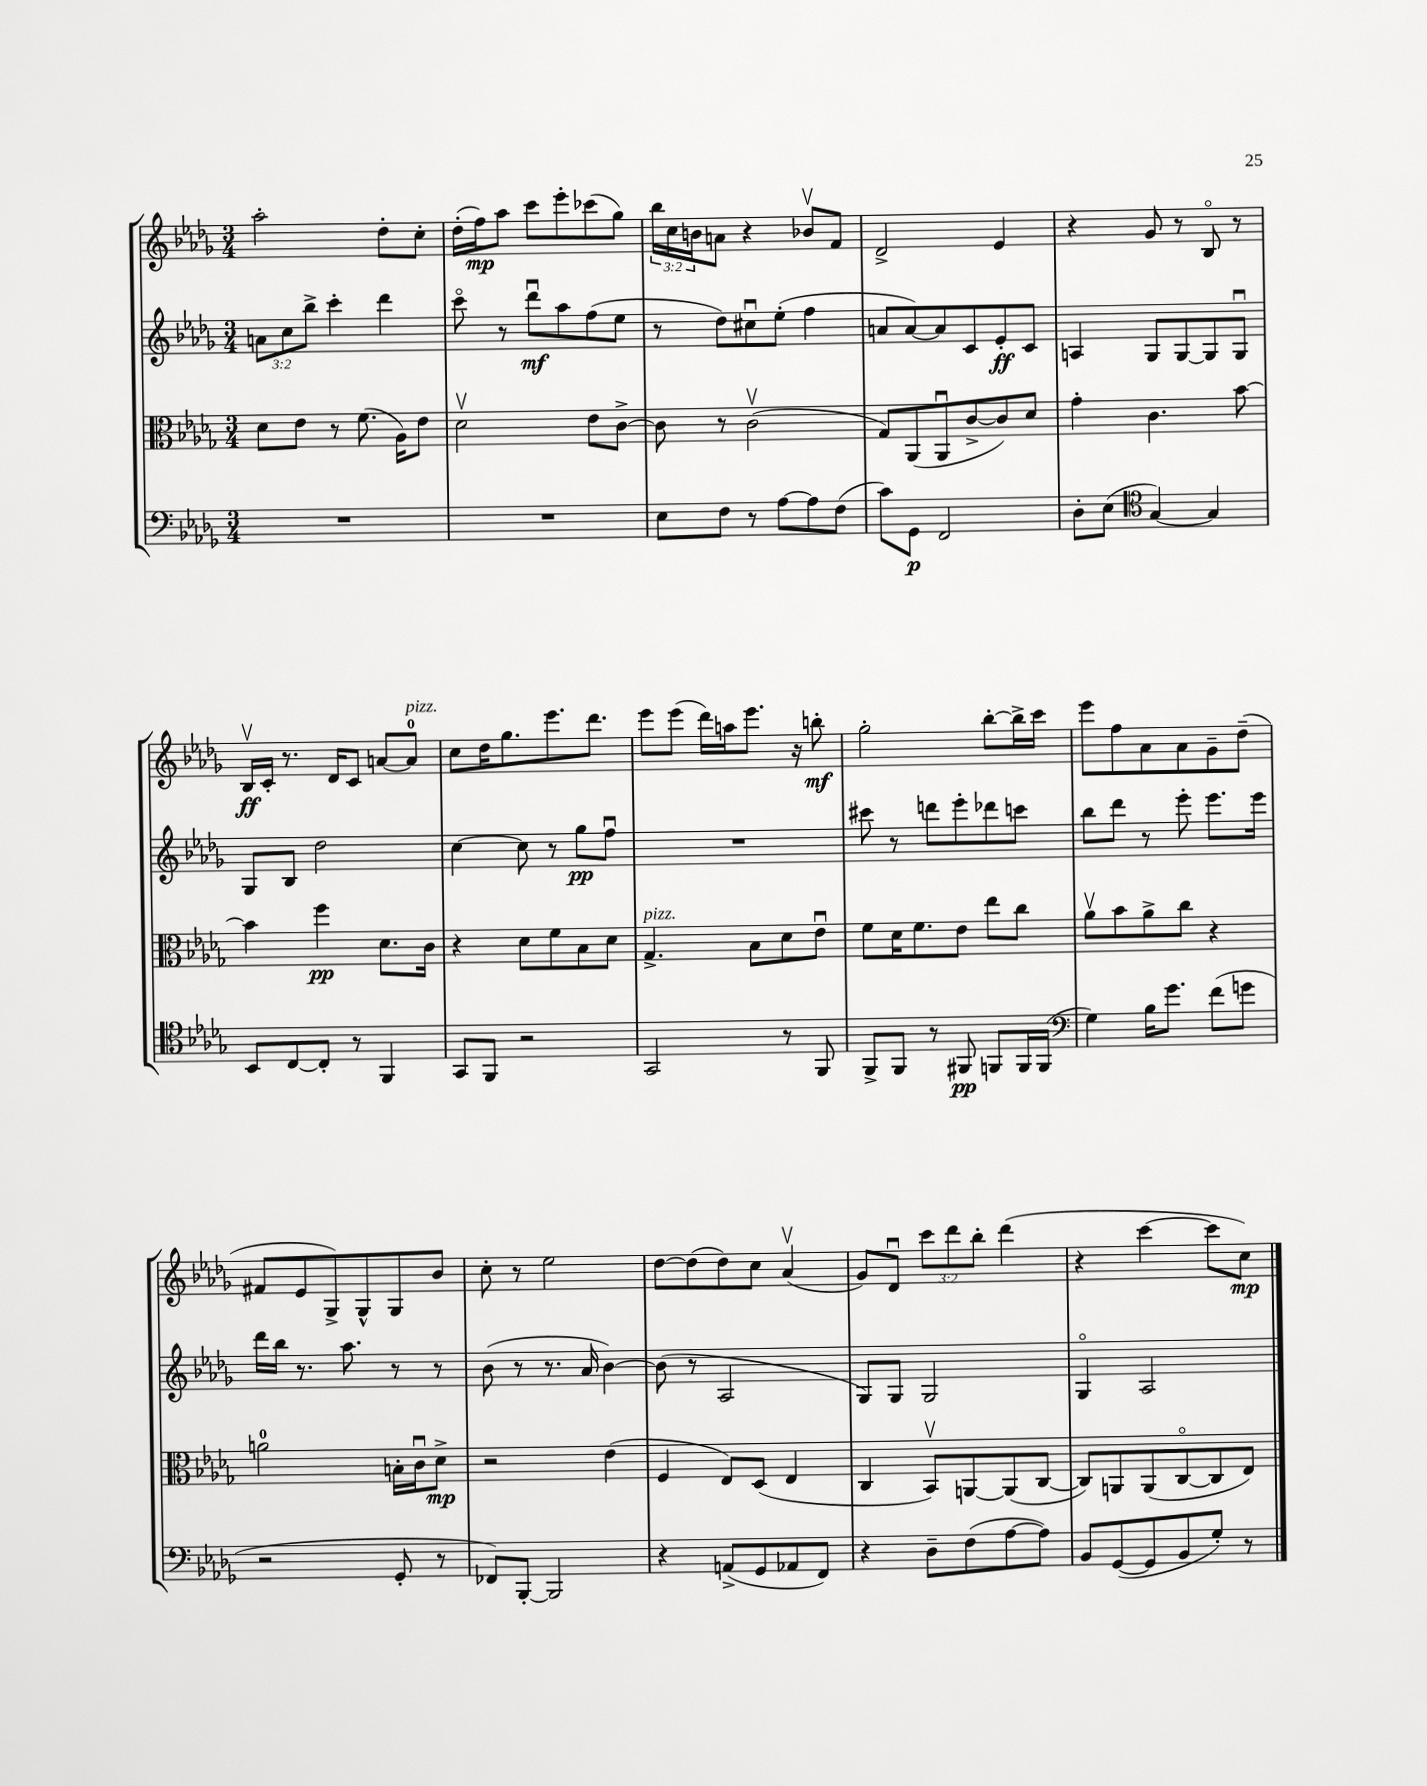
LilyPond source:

<<
\new StaffGroup <<
\new Staff = "s0" {
    \clef treble \key des \major \numericTimeSignature \time 3/4 \override Staff.TupletNumber.text = #tuplet-number::calc-fraction-text
    aes''2-. des''8-. c''8-. |
    des''16-.( f''16\mp) aes''8 c'''8 ees'''8-. ces'''8( ges''8) |
    \tuplet 3/2 { bes''16 c''16 b'16 } a'8 r4 bes'8\upbow f'8 |
    des'2-> ees'4 |
    r4 ges'8 r8 bes8\flageolet r8 |
    bes16\upbow\ff c'16-. r8. des'16 c'8 a'8~ a'8-0^\markup { \italic "pizz." } |
    c''8 des''16 ges''8. ees'''8. des'''8. |
    ees'''8 ees'''8( des'''16) a''16 ees'''8. r16 b''8-.\mf |
    ges''2-. bes''8~-. bes''16-> c'''16 |
    ees'''8 f''8 aes'8 aes'8 ges'8-- des''8--( |
    fis'8 ees'8 ges8->) ges8-^ ges8 bes'8 |
    c''8-. r8 ees''2 |
    des''8~ des''8( des''8) c''8 aes'4\upbow( |
    ges'8) des'8\downbow \tuplet 3/2 { c'''8 des'''8 bes''8-. } des'''4( |
    r4 c'''4~ c'''8 c''8\mp) \bar "|." |
}
\new Staff = "s1" {
    \clef treble \key des \major \numericTimeSignature \time 3/4 \override Staff.TupletNumber.text = #tuplet-number::calc-fraction-text
    \tuplet 3/2 { a'8 c''8 bes''8-> } c'''4-. des'''4 |
    c'''8\flageolet r8 des'''8\downbow\mf aes''8 f''8( ees''8 |
    r8 des''8) cis''8\downbow ees''8-.( f''4 |
    a'8 a'8~) a'8 c'8 ees'8-.\ff c'8 |
    a4 ges8 ges8~ ges8 ges8\downbow |
    ges8 bes8 des''2 |
    c''4~ c''8 r8 ges''8\pp f''8\downbow |
    R2. |
    cis'''8 r8 d'''8 ees'''8-. des'''8 c'''8 |
    bes''8 des'''8 r8 ees'''8-. ees'''8. ees'''16 |
    des'''16 bes''16 r8. aes''8. r8 r8 |
    bes'8( r8 r8. aes'16 bes'4~) |
    bes'8( r8 aes2 |
    ges8) ges8 ges2 |
    ges4\flageolet aes2 \bar "|." |
}
\new Staff = "s2" {
    \clef alto \key des \major \numericTimeSignature \time 3/4
    des'8 ees'8 r8 f'8.( aes16) ees'8 |
    des'2\upbow ees'8 c'8~-> |
    c'8 r8 c'2\upbow( |
    ges8) aes,8( aes,8\downbow c'8~-> c'8) des'8 |
    ges'4-. c'4. bes'8~ |
    bes'4 f''4\pp des'8. c'16 |
    r4 des'8 f'8 bes8 des'8 |
    ges4.->^\markup { \italic "pizz." } bes8 des'8 ees'8\downbow |
    f'8 des'16 f'8. ees'8 ees''8 c''8 |
    aes'8\upbow bes'8 aes'8-> c''8 r4 |
    a'2-0 b16-. c'16\downbow des'8->\mp |
    r2 ees'4( |
    f4 ees8) des8( ees4 |
    c4 bes,8\upbow) a,8~ a,8( c8~ |
    c8) a,8 a,8( c8~\flageolet c8 ees8) \bar "|." |
}
\new Staff = "s3" {
    \clef bass \key des \major \numericTimeSignature \time 3/4
    R2. |
    R2. |
    ees8 f8 r8 aes8~ aes8 f8( |
    c'8) ges,8\p f,2 |
    des8-. ees8( \clef tenor ges4~) ges4 |
    bes,8 c8~ c8-. r8 f,4 |
    ges,8 f,8 r2 |
    ges,2 r8 f,8 |
    f,8-> f,8 r8 fis,8\pp f,8 f,16 f,16( |
    \clef bass ges4) bes16 ges'8. f'8( g'8 |
    r2 ges,8-. r8 |
    fes,8) bes,,8~-. bes,,2 |
    r4 a,8->( ges,8 aes,8 f,8) |
    r4 des8-- f8( aes8~ aes8) |
    bes,8 ges,8~( ges,8 bes,8 ges8-.) r8 \bar "|." |
}
>>
>>
\layout { \context { \Score \remove "Bar_number_engraver" } }
